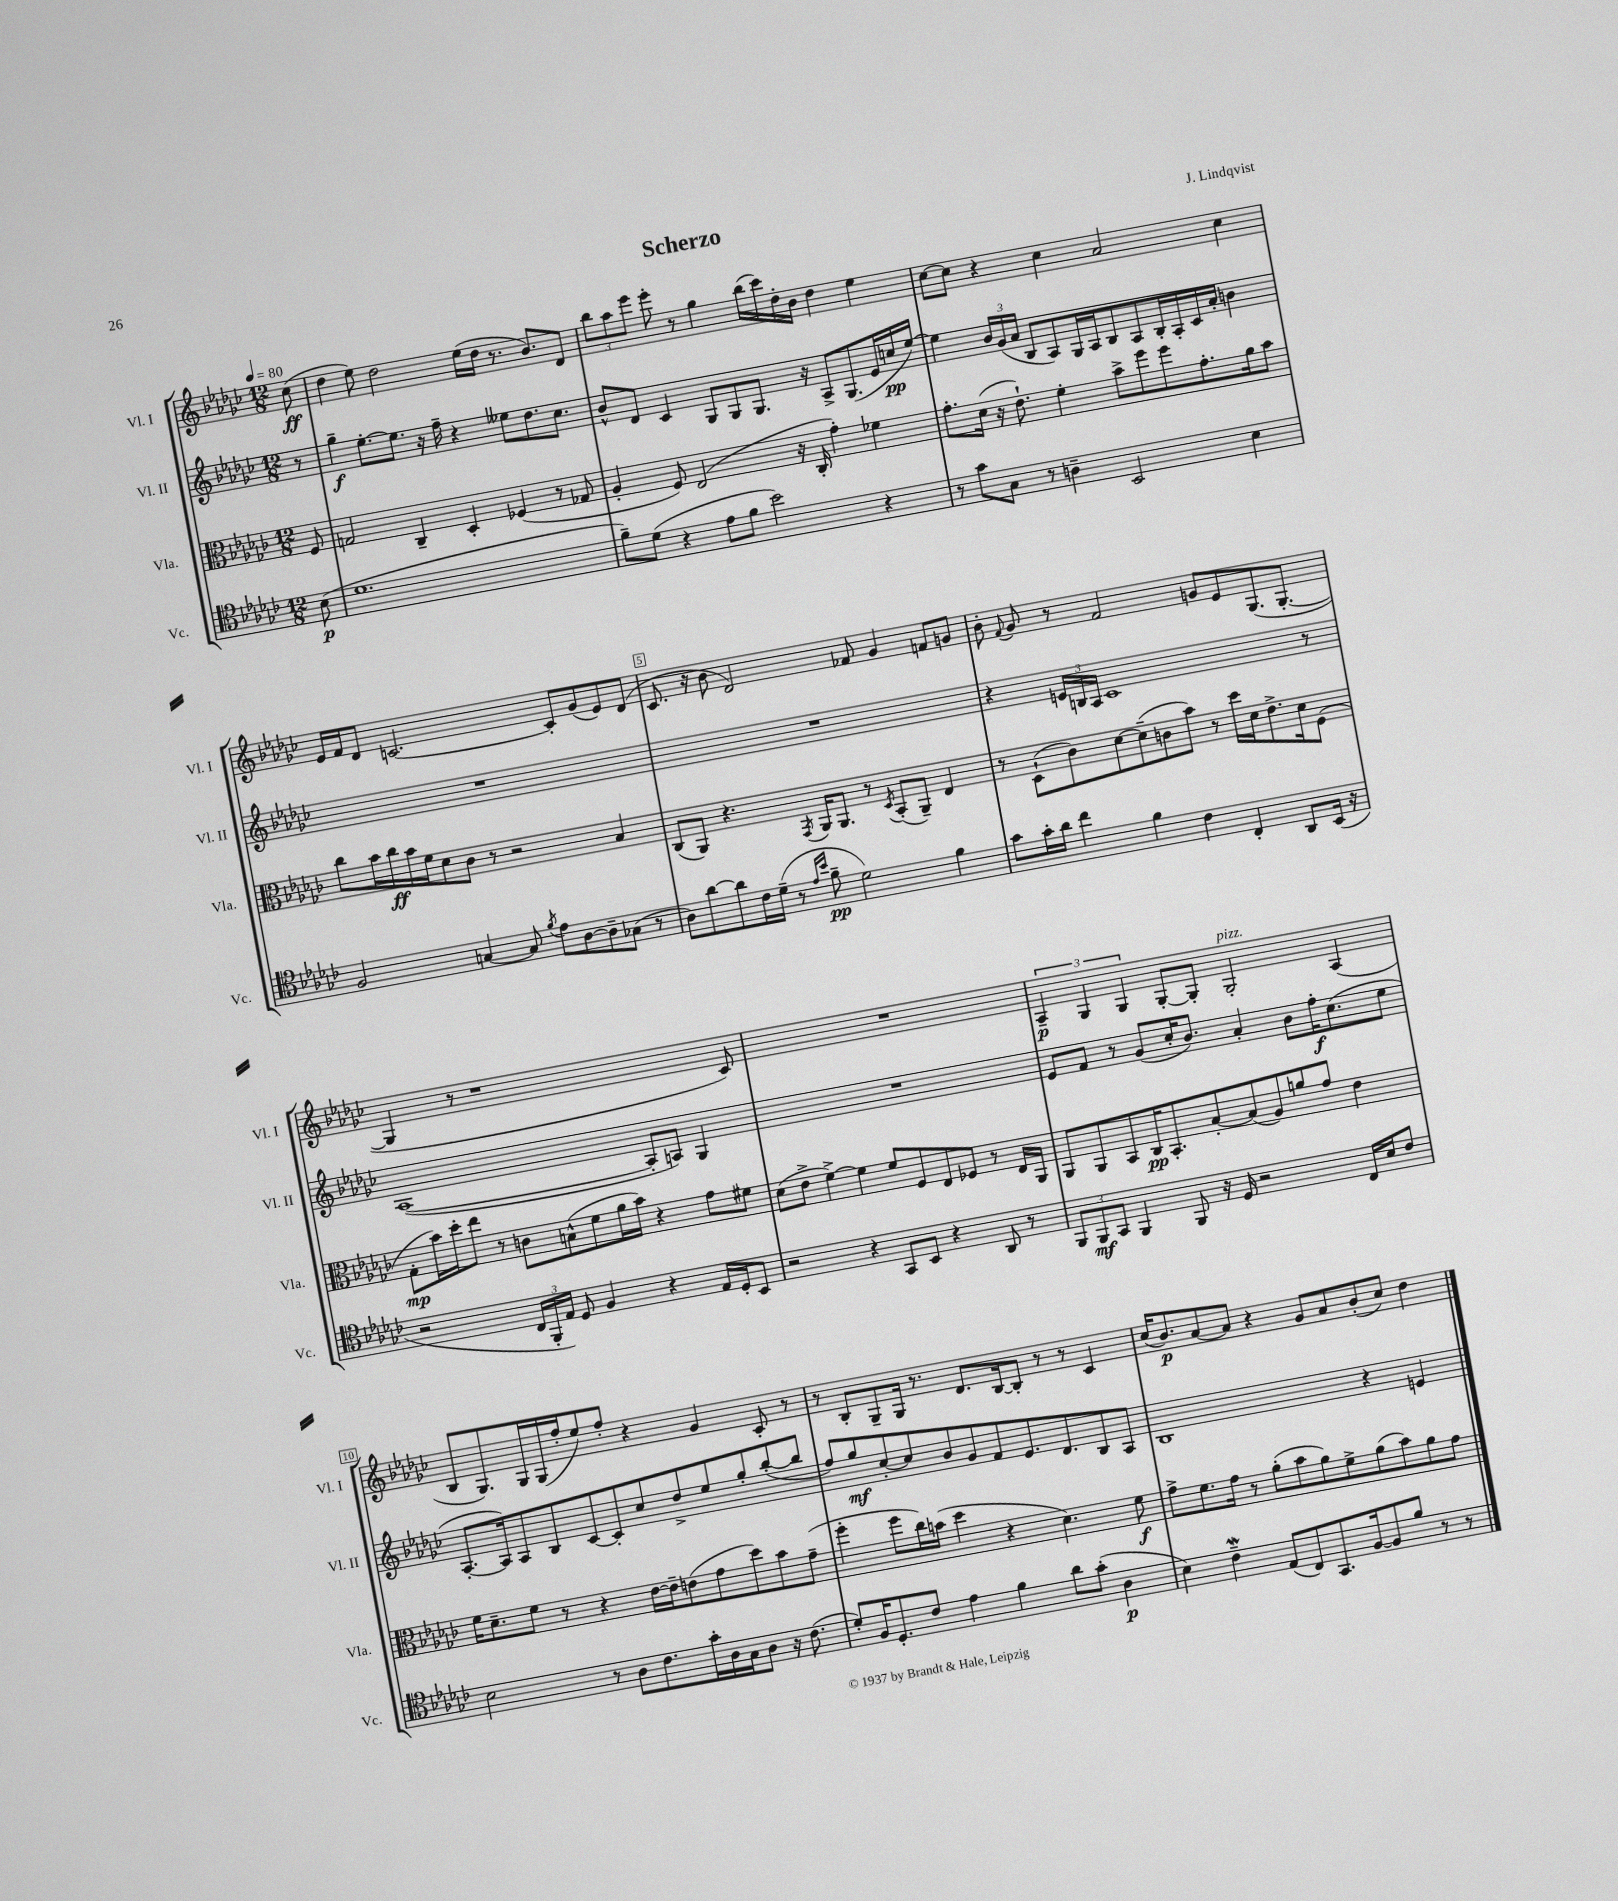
\header { title = "Scherzo" composer = "J. Lindqvist" }
<<
\new StaffGroup <<
\new Staff = "s0" \with { instrumentName = "Vl. I" shortInstrumentName = "Vl. I" } {
    \clef treble \key ges \major \numericTimeSignature \time 12/8 \partial 8 \tempo 4 = 80
    \autoBeamOff ces''8\ff( |
    des''4 ees''8) des''2 ees''16[( des''16] r8. bes'8.[) des'8] |
    \tuplet 3/2 { bes''8[ aes''8 ees'''8] } ees'''8-. r8 ges''4 bes''16[( ces'''16) des''16-. bes'16] des''4 ees''4 |
    ces''8[~ ces''8] r4 ces''4 aes'2 ces''4 |
    ees'16[ f'16 des'8] c'2.~ c'8[-. ges'8( ees'8) des'8]( |
    ces'8. r16 bes'8 des'2) fes'8 ges'4 f'8[ g'8] |
    bes'8-. \appoggiatura { f'8 } ges'8 r8 f'2 g'8[ ees'8 ges8.( ges8.]~-. |
    ges4 r8 r1 ces'8) |
    R1. |
    \tuplet 3/2 { aes4--\p ges4 ges4 } ges8[~-. ges8]-. ges2-.^\markup { \italic "pizz." } aes4( |
    bes8[ ges8.) ges16 ges16( f''16-. ees''8) f''8]-. r4 ges'4 ces'8-. r8 |
    r8 bes8[-. ges8-- ges16] r8. des'8.[ bes16~ bes8]-. r8 r8 ces'4 |
    ces''16[( bes'8.\p) aes'8~ aes'8] r4 ges'8[ aes'8 bes'8-.( ces''8]) des''4 \bar "|." |
}
\new Staff = "s1" \with { instrumentName = "Vl. II" shortInstrumentName = "Vl. II" } {
    \clef treble \key ges \major \numericTimeSignature \time 12/8 \partial 8
    \autoBeamOff r8 |
    ges''4--\f ees''8.[~-. ees''8.] r16 f''16-- r4 eeses''8[ des''8. ces''8.] |
    bes'8[-^ des'8] ces'4 ges8[ ges8 ges8.] r16 aes8[-> ges8.( ees'16 c''16\pp ees''16]~) |
    ees''4 \tuplet 3/2 { bes'16[ ges'16( aes'16] } bes8[ aes8) ges16 aes16 bes8 aes8 bes16-. aes16-. ces'16 aes'16]-. b'4 |
    R1. |
    R1. |
    r4 \tuplet 3/2 { e'16[ b16 aes16] } ces'1 r8 |
    aes1~( aes8[-. a8]) ges4 |
    R1. |
    ees'8[ f'8] r8 ges'8[( ces''16-. bes'8.]) aes'4-. bes'8[ f''16-.\f ces''8.( ees''8] |
    aes8.[~-. aes16) aes8 bes8 ces'8~ ces'8-. ces''8 des''8-> ees''8 ges''8-. bes''8~-.( bes''8] |
    f''8[) ges''8\mf ces''8~-. ces''8 bes'8 ges'8 f'8 ees'8. des'8. bes8 aes8] |
    bes1 r4 e'4 \bar "|." |
}
\new Staff = "s2" \with { instrumentName = "Vla." shortInstrumentName = "Vla." } {
    \clef alto \key ges \major \numericTimeSignature \time 12/8 \partial 8
    \autoBeamOff f8 |
    g2 ces4-- des4-. fes4( r8 ges8 |
    aes4-. f8) ees2( r16 ces16-. ges'4-.) fes'4 |
    ges'8.[-. des'16]( r16 ees'8.-!) f'4-. bes'8[-> f''8 f''8 ges'8.-. aes'16 bes'8] |
    ces''8[ bes'16 ces''16\ff bes'16 f'16 des'8 ces'8] r8 r2 bes4 |
    ces8[( aes,8]) r4. \acciaccatura { ges,8 } aes,16[ aes,8.] r8 \acciaccatura { des8 } bes,8[-.( aes,8]--) ees4 |
    r8 des8[-!( ces'8) des'8~ des'8--( c'8 bes'8]) r8 des''16[ des'16 ees'8.-> des'16 f8]( |
    ges8[-.\mp bes'16) des''16-. ees''8] r8 c'8[ b8-^( f'8 aes'16 bes'16]) r4 ges'8[ fis'8] |
    des'8[( ees'8]-> f'4~->) f'4 f'8[ f8 ees8 fes8] r8 ees16[ aes,16] |
    aes,8[ aes,8 bes,8 ces16\pp bes,8.-. bes8~-. bes8( aes8) a'8 ges'8] ees'4 |
    f'16[ des'8.-- f'8] r8 r4 ees'16[~ ees'16-- e'8( ges'8 des''8) bes'8 ges'8]--( |
    f''4-. f''8[ ces''16) b'16]( des''4 r4 des'4.) f'8\f |
    ges'8[-> f'8. ges'16] r8 aes'8[-.( bes'8 aes'8) f'8-> aes'8( bes'8) aes'8 ges'8] \bar "|." |
}
\new Staff = "s3" \with { instrumentName = "Vc." shortInstrumentName = "Vc." } {
    \clef tenor \key ges \major \numericTimeSignature \time 12/8 \partial 8
    \autoBeamOff bes8\p( |
    des'1. |
    f'8[--) des'8]( r4 ees'8[ f'8] bes'2) r4 |
    r8 ges'8[ ges8] r8 a4-- bes,2 bes4 |
    f2 g4~ g8 \acciaccatura { f'8 } ees'8[ aes8~ aes8-- ges8]( r8 |
    aes8[) aes'8~ aes'8 ces'16 des'16]--( r8 \grace { ees'16[ bes'16] } f'8--\pp des'2) f'4 |
    ges'8[ ges'16-. aes'16] ces''4 f'4 ces'4 ces4-. aes,8[ bes,16]( r16 |
    r2 \tuplet 3/2 { ces16[ f,16-. ees16]) } des8 f4 r4 ees16[ des16-. bes,8] |
    r2 r4 ges,8[ bes,8] r4 aes,8 r8 |
    \tuplet 3/2 { f,8[ f,8\mf ges,8] } f,4 f,8 r16 des16 r2 ces16[ bes16 ces'8] |
    bes2 r8 aes8[ ces'8. ges'16-. aes16 ges16 aes8] r16 ces'8.( |
    des'8[-.) f16 des8.-. ces'8] ees'4 f'4 aes'8[ ges'8]-.( aes4\p |
    bes4) ces'4--\mordent ees8[( ces8) ges,8. f16~ f8 f'8] r8 r8 \bar "|." |
}
>>
>>
\layout { \context { \Score \override BarNumber.break-visibility = ##(#f #t #t) barNumberVisibility = #(every-nth-bar-number-visible 5) \override BarNumber.stencil = #(make-stencil-boxer 0.1 0.3 ly:text-interface::print) } }
